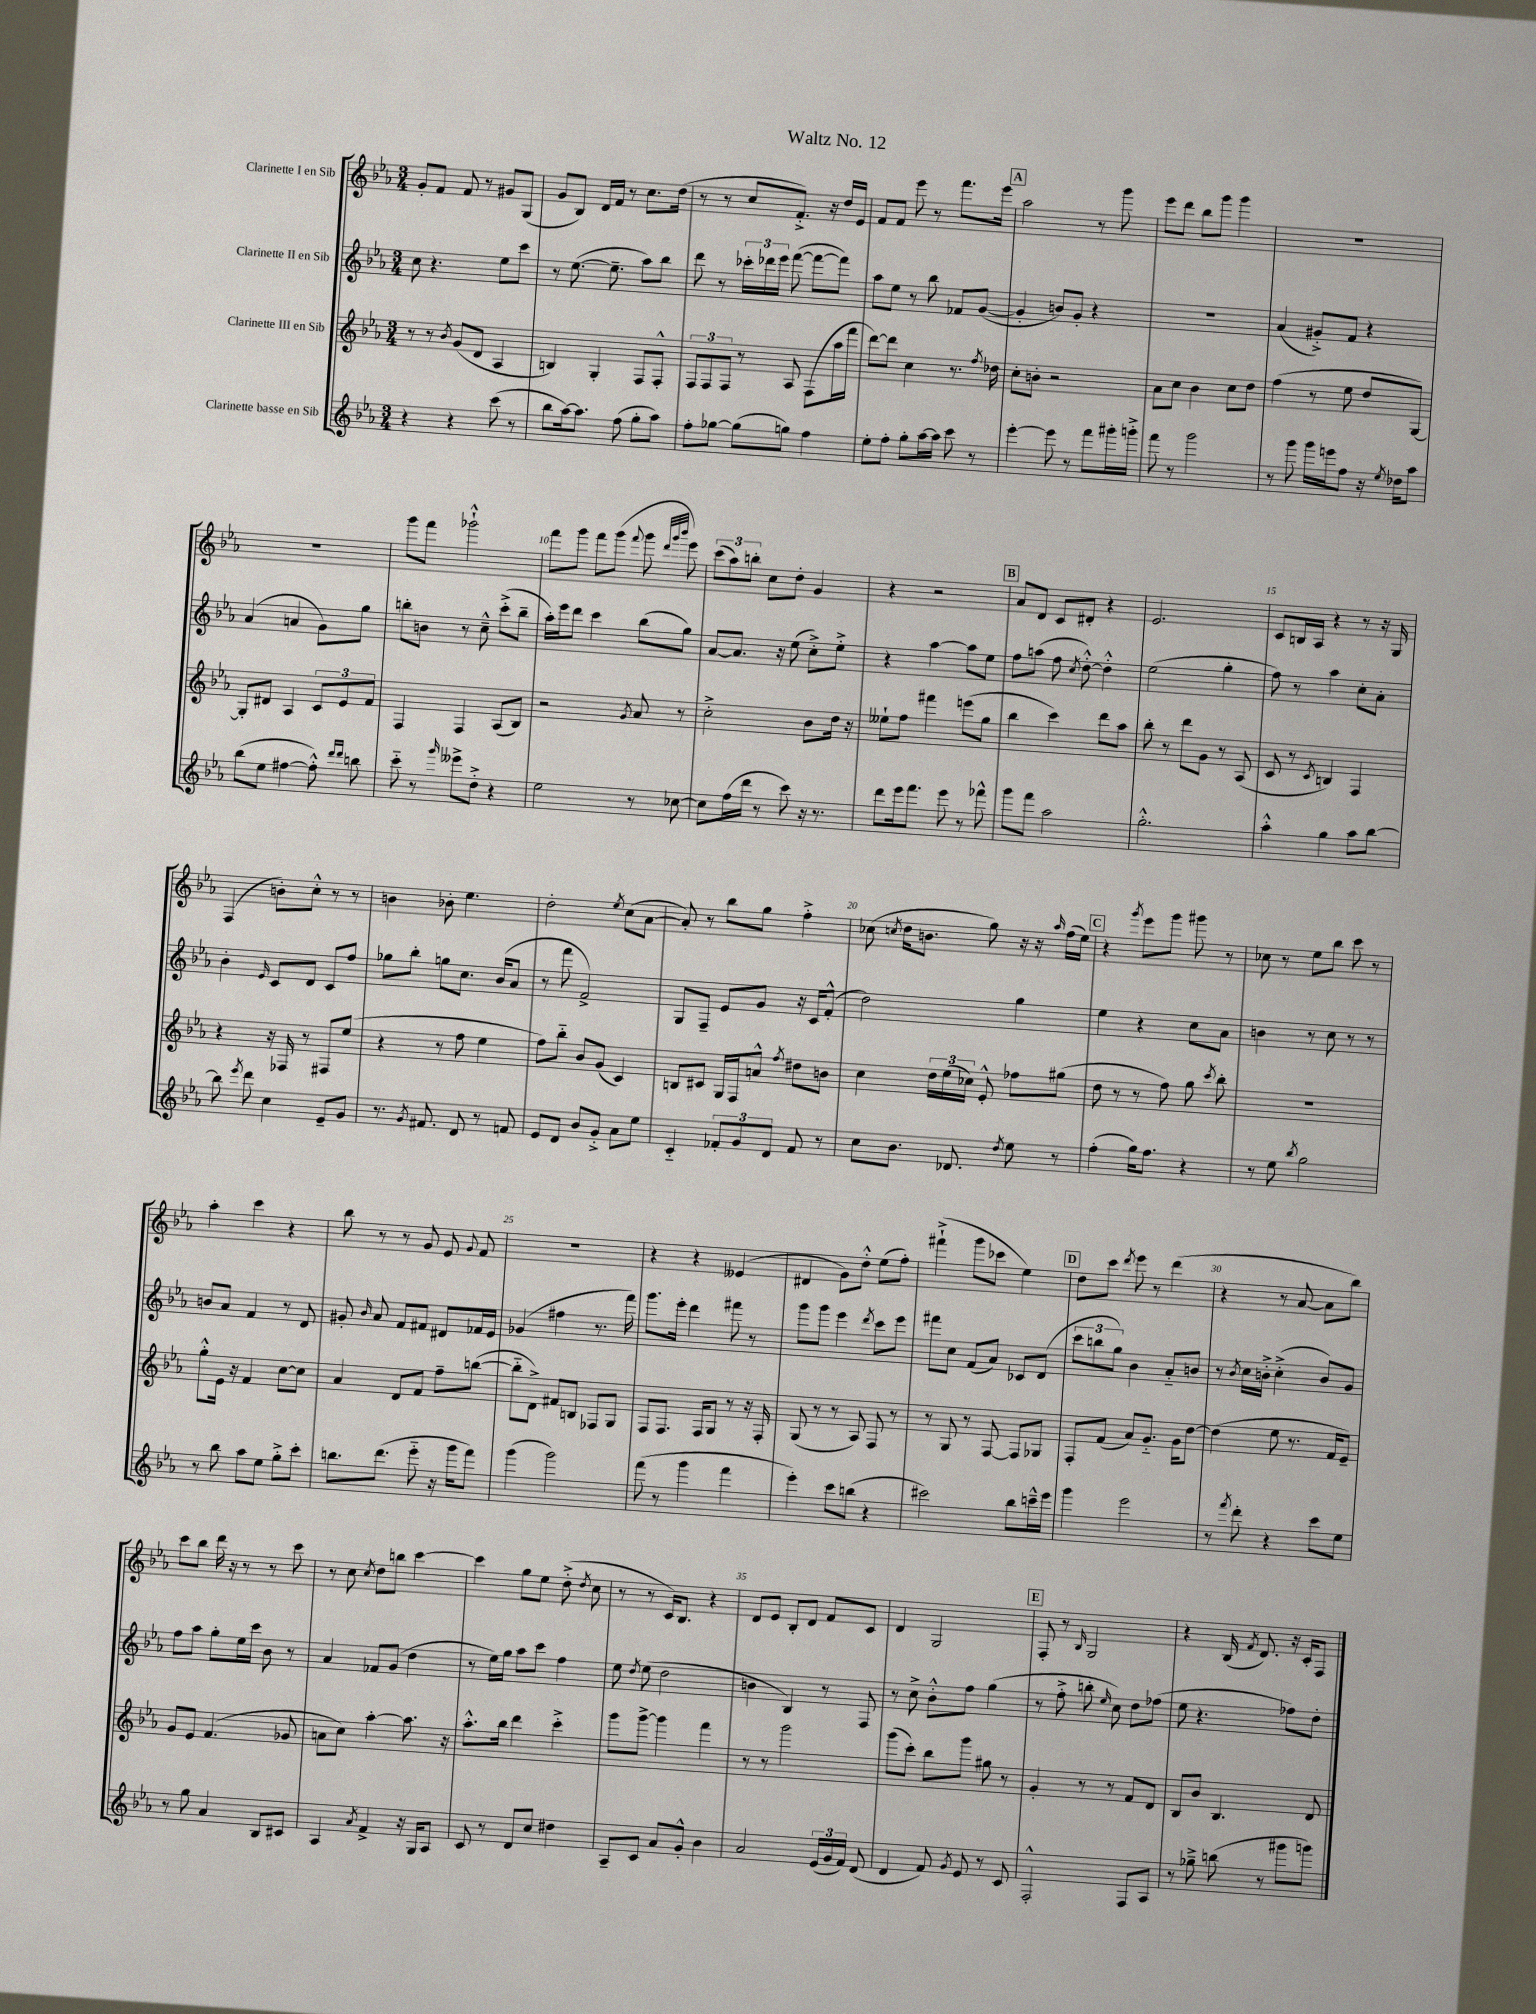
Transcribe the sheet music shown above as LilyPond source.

\header { title = "Waltz No. 12" }
<<
\new StaffGroup <<
\new Staff = "s0" \with { instrumentName = "Clarinette I en Sib" } {
    \clef treble \key ees \major \numericTimeSignature \time 3/4
    \autoBeamOff g'8[-. f'8] f'8 r8 gis'8[ g8]( |
    g'8[ bes8]) d'16[ f'16] r8 c''8.[ d''16]( |
    r8 r8 c''8[ f'8.]-.->) r16 d''16[ ees'16] |
    f'8[ f'8] ees'''8 r8 f'''8.[ ees'''16] |
    \mark \markup { \box "A" } aes''2 r8 g'''8 |
    ees'''8[ d'''8] bes''8[ g'''8] g'''4 |
    R2. |
    R2. |
    g'''8[ f'''8] ges'''2-!-^ |
    f'''8[ g'''8] f'''8[ g'''8]( \appoggiatura { f'''8 } g'''8 \grace { d'''32[ g'''32 bes'''32] } ees'''8) |
    \tuplet 3/2 { c'''8[( aes''8) b''8]-. } c''8[ d''8]-. g'4 |
    r4 r2 |
    \mark \markup { \box "B" } aes'8[ d'8] c'8[ dis'8]-. r4 |
    ees'2. |
    c'8[ b16 aes16] r4 r8 r16 g16 |
    f4( b'8[-.) c''8]-.-^ r8 r8 |
    b'4 bes'8-. ees''4. |
    d''2-. \acciaccatura { ees''8 } c''8[( aes'8]~ |
    aes'8-.) r8 bes''8[ g''8] f''4-.-> |
    ces''8( \acciaccatura { c''8 } d''16[ b'8.] g''8) r16 r16 \grace { aes''16 } f''16[( ees''16]) |
    \mark \markup { \box "C" } r4 \acciaccatura { g'''8 } ees'''8[ g'''8] gis'''8 r8 |
    ces''8 r8 ees''8[ bes''8] c'''8 r8 |
    aes''4-. c'''4 r4 |
    bes''8 r8 r8 g'8 ees'8 \appoggiatura { g'8 } f'8 |
    R2. |
    r4 r4 eeses'4( |
    dis'4 g'8[) d''8]-.-^ ees''8[( f''8]-.) |
    fis'''4-!->( g'''8[ ces'''8] ees''4) |
    \mark \markup { \box "D" } d''8[ c'''8] \acciaccatura { d'''8 } ees'''8 r8 d'''4( |
    r4 r8 aes'8~ aes'8[ bes''8]) |
    c'''8[ bes''8] d'''16 r16 r8 r8 c'''8 |
    r8 c''8 \acciaccatura { c''8 } d''8[ b''8] c'''4~ |
    c'''4 g''8[ ees''8] d''8-.->( \acciaccatura { d''8 } c''8 |
    r8 r8 c'16[) bes8.] r4 |
    d'8[ ees'8] bes8[-. d'8] f'8[ c'8] |
    d'4 g2 |
    \mark \markup { \box "E" } f8-. r8 \grace { bes16 } g2 |
    r4 bes16( \acciaccatura { f'8 } d'8.) r16 c'16[-. f8] \bar "|." |
}
\new Staff = "s1" \with { instrumentName = "Clarinette II en Sib" } {
    \clef treble \key ees \major \numericTimeSignature \time 3/4
    \autoBeamOff c''8 r4. ees''8[ c'''8] |
    r8 ees''8.~( ees''8.-- aes''8[) bes''8] |
    d'''8 r8 \tuplet 3/2 { ces'''16[-. des'''16 ees'''16] } f'''8~( f'''8[~ f'''8]) |
    aes''8[ ees''8] r8 bes''8 fes'8[ g'8]~( |
    \mark \markup { \box "A" } g'4-. b'8[) g'8]-. r4 |
    R2. |
    aes'4( gis'8[-.->) f'8] r4 |
    aes'4( a'4 g'8[) g''8] |
    b''8[-. b'8] r8 c''8---^ c'''8[-.->( b''8]-- |
    aes''16[-.) ees'''16 d'''8] c'''4 bes''8[( g''8]) |
    aes'8[~ aes'8.] r16 ees''8( c''8[-.->) ees''8]-.-> |
    r4 aes''4~ aes''8[ ees''8] |
    \mark \markup { \box "B" } f''8[ a''8]( f''8 \acciaccatura { c''8 } d''8~-.-^) d''4-.-^ |
    ees''2( g''4-. |
    f''8) r8 aes''4 c''8[-. aes'8]-. |
    bes'4-. \grace { ees'16 } c'8[ d'8] c'8[ f''8] |
    ges''8[ bes''8]-. g''8[ c''8.] bes'16[( aes'8] |
    r8 f'''8 f'2->) |
    g8[ f8]-- ees'8[ g'8] r16 c'16[ f'8]-.-^( |
    d''2) g''4 |
    \mark \markup { \box "C" } ees''4 r4 c''8[ aes'8] |
    b'4 r8 c''8 r8 r8 |
    b'8[ aes'8] f'4 r8 d'8 |
    gis'8-. \grace { bes'16 } aes'8 f'8[ fis'8] dis'8[ fes'16 ees'16] |
    ges'4( fis''4 r8. f'''16) |
    g'''8.[ ees'''16]-. d'''4 fis'''8 r8 |
    g'''8[ g'''8] ees'''4 \acciaccatura { d'''8 } c'''8[ ees'''8] |
    fis'''8[ c''8] f'8[( aes'8]) ces'8[ d'8]( |
    \mark \markup { \box "D" } \tuplet 3/2 { c'''8[ b''8 g''8]) } bes'4 aes'8[-_ b'8] |
    r8 \acciaccatura { bes'8 } c''16[ b'16]-.-> c''4-.->( b'8[) g'8] |
    f''8[ aes''8] g''8[-. ees''16 c'''16] bes'8 r8 |
    aes'4 fes'8[ g'8]( d''4 |
    r8 ees''16[) g''16] aes''8[ c'''8] f''4 |
    ees''8 \acciaccatura { d''8 } ees''8( d''2 |
    b'4 bes4) r8 f8 |
    r8 c''8-> bes'8[-.-^ f''8] g''4( |
    \mark \markup { \box "E" } r8 f''8-.-> b''8-. \grace { ees''16 } c''8) d''8[ fes''8]( |
    ees''8 r4. fes''8[) d''8]-. \bar "|." |
}
\new Staff = "s2" \with { instrumentName = "Clarinette III en Sib" } {
    \clef treble \key ees \major \numericTimeSignature \time 3/4
    \autoBeamOff r8 r8 \acciaccatura { bes'8 } g'8[( d'8] aes4 |
    b4) g4-. f8[ f8]-.-^ |
    \tuplet 3/2 { f8[ f8 f8] } r8 aes8 f8[( aes''16 f'''16] |
    d'''8[~) d'''8] c''4 r8. \acciaccatura { f''8 } des''16 |
    \mark \markup { \box "A" } c''8[-. b'8]-. r2 |
    aes'8[ c''8] bes'4 c''8[ d''8] |
    f''4( r8 ees''8 d''8[ g8]~) |
    g8[-. dis'8] aes4 \tuplet 3/2 { c'8[ ees'8 f'8] } |
    f4 f4 aes8[( bes8]) |
    r2 \acciaccatura { g'8 } aes'8 r8 |
    c''2-.-> bes'8[ d''16] r16 |
    eeses''8[-! f''8] fis'''4 e'''8[( g''8] |
    \mark \markup { \box "B" } bes''4 c'''4) d'''8[ aes''8] |
    bes''8-. r8 d'''8[ g'8] r8 aes8( |
    c'8 r8 \acciaccatura { c'8 } b4) f4 |
    r4 r16 fes16 r8 fis8[ ees''8]( |
    r4 r8 f''8 ees''4 |
    f''8[) bes''8]-_ bes'8[ g'8]( c'4) |
    b8[ cis'8] g16[ f16 a'8]-^ \acciaccatura { f''8 } dis''8[ b'8] |
    c''4 \tuplet 3/2 { d''16[ ees''16( ces''16]) } ees'8-.-^ fes''8[ gis''8]( |
    \mark \markup { \box "C" } d''8 r8 r8 f''8) g''8 \acciaccatura { c'''8 } bes''8-. |
    R2. |
    g''8[-.-^ ees'16] r16 f'4 c''8[~ c''8] |
    aes'4 d'8[ f'8] f''8[-- b''8]~( |
    b''8[-_ d'8]->) fis'8[ b8] fes8[ g8] |
    f8[ f8.] f16[ g8] r8 r16 f16-. |
    g8( r8 r8 aes8) f8 r8 |
    r8 g8 r8 f8~ f8[ ges8] |
    \mark \markup { \box "D" } f8[-. f'8]( aes'8[) g'8.]-_ g'16[ d''8]~ |
    d''4( ees''8 r8. f'16[ ees'8]--) |
    g'8[ ees'8] f'4.( ges'8 |
    a'8[ c''8]) aes''4~-. aes''8. r16 |
    aes''8.[-.-^ bes''16] d'''4 c'''4-.-> |
    g'''8[ g'''8]~-> g'''4 f'''4 |
    r8 r8 g'''2 |
    g'''8[( c'''8]-.) bes''8[ g'''8] gis''8 r8 |
    \mark \markup { \box "E" } g'4-. r8 r8 f'8[ d'8] |
    bes8[ bes'8] bes4. d'8 \bar "|." |
}
\new Staff = "s3" \with { instrumentName = "Clarinette basse en Sib" } {
    \clef treble \key ees \major \numericTimeSignature \time 3/4
    \autoBeamOff r4 r4 c'''8( r8 |
    bes''8[ aes''16~) aes''8.] f''8( g''8[-. aes''8]) |
    f''8[-. ges''8]~ ges''8[( g''8]) f''4 |
    ees''8[-. f''8]-. g''8[-. aes''16~ aes''16] c'''8 r8 |
    \mark \markup { \box "A" } ees'''4~-. ees'''8 r8 f'''8[ gis'''16-. g'''16]-.-> |
    f'''8 r8 g'''2 |
    r8 g'''8 g'''16[ e'''16 f''8] r16 \acciaccatura { ees''8 } des''16[ aes''8] |
    bes''8[( ees''8] fis''4~ fis''8-.-^) \grace { d'''16[ d'''16] } b''8 |
    c'''8-_ r8 \grace { g'''16 } eeses'''8[-> d''8]-.-> r4 |
    ees''2 r8 ces''8~ |
    ces''8[ f''16( d'''16] r8 c'''8) r16 r8. |
    d'''8[ ees'''16 f'''8.] ees'''8 r8 fes'''8-^ |
    \mark \markup { \box "B" } g'''8[ f'''8] aes''2 |
    g''2.-.-^ |
    aes''4-.-^ g''4 aes''8[ bes''8]~ |
    bes''8 \acciaccatura { ees'''8 } d'''8 c''4 ees'8[-- g'8] |
    r8. \acciaccatura { g'8 } fis'8. d'8 r8 f'8 |
    ees'8[ d'8] bes'8[ g'8]-.-> aes'8[ ees''8] |
    c'4-_ \tuplet 3/2 { fes'8[-. g'8 d'8] } fes'8 r8 |
    c''8[ bes'8.] des'8. \acciaccatura { d''8 } ees''8 r8 |
    \mark \markup { \box "C" } f''4-.( g''16[) f''8.] r4 |
    r8 ees''8 \acciaccatura { bes''8 } g''2 |
    r8 bes''8 aes''8[ ees''8] g''8[-.-> c'''8]-. |
    b''8.[ d'''8.]( ees'''8-_ r16 g'''16[ f'''8]) |
    g'''4( g'''2) |
    f'''8( r8 g'''4 f'''4 |
    ees'''4-.) c'''8[ b''8]( r4 |
    cis'''2) bes''8[ c'''16---^ ees'''16] |
    \mark \markup { \box "D" } g'''4 ees'''2 |
    r8 \acciaccatura { f'''8 } d'''8-. r4 c'''8[ ees''8] |
    r8 g''8 aes'4 bes8[ cis'8] |
    aes4 \acciaccatura { aes'8 } f'4-> r16 g16[ aes8] |
    c'8 r8 d'8[ c''8] dis''4 |
    aes8[-- c'8] aes'8[ g'8]-.-^ bes'4 |
    aes'2 \tuplet 3/2 { ees'16[( g'16 f'16]) } d'8( |
    d'4 f'8) \acciaccatura { g'8 } ees'8 r8 c'8 |
    \mark \markup { \box "E" } f2-.-^ f8[ aes8] |
    r8 ges''8---> b''8( r8 gis'''8[ g'''8]) \bar "|." |
}
>>
>>
\layout { \context { \Score \override BarNumber.break-visibility = ##(#f #t #t) barNumberVisibility = #(every-nth-bar-number-visible 5) } }
